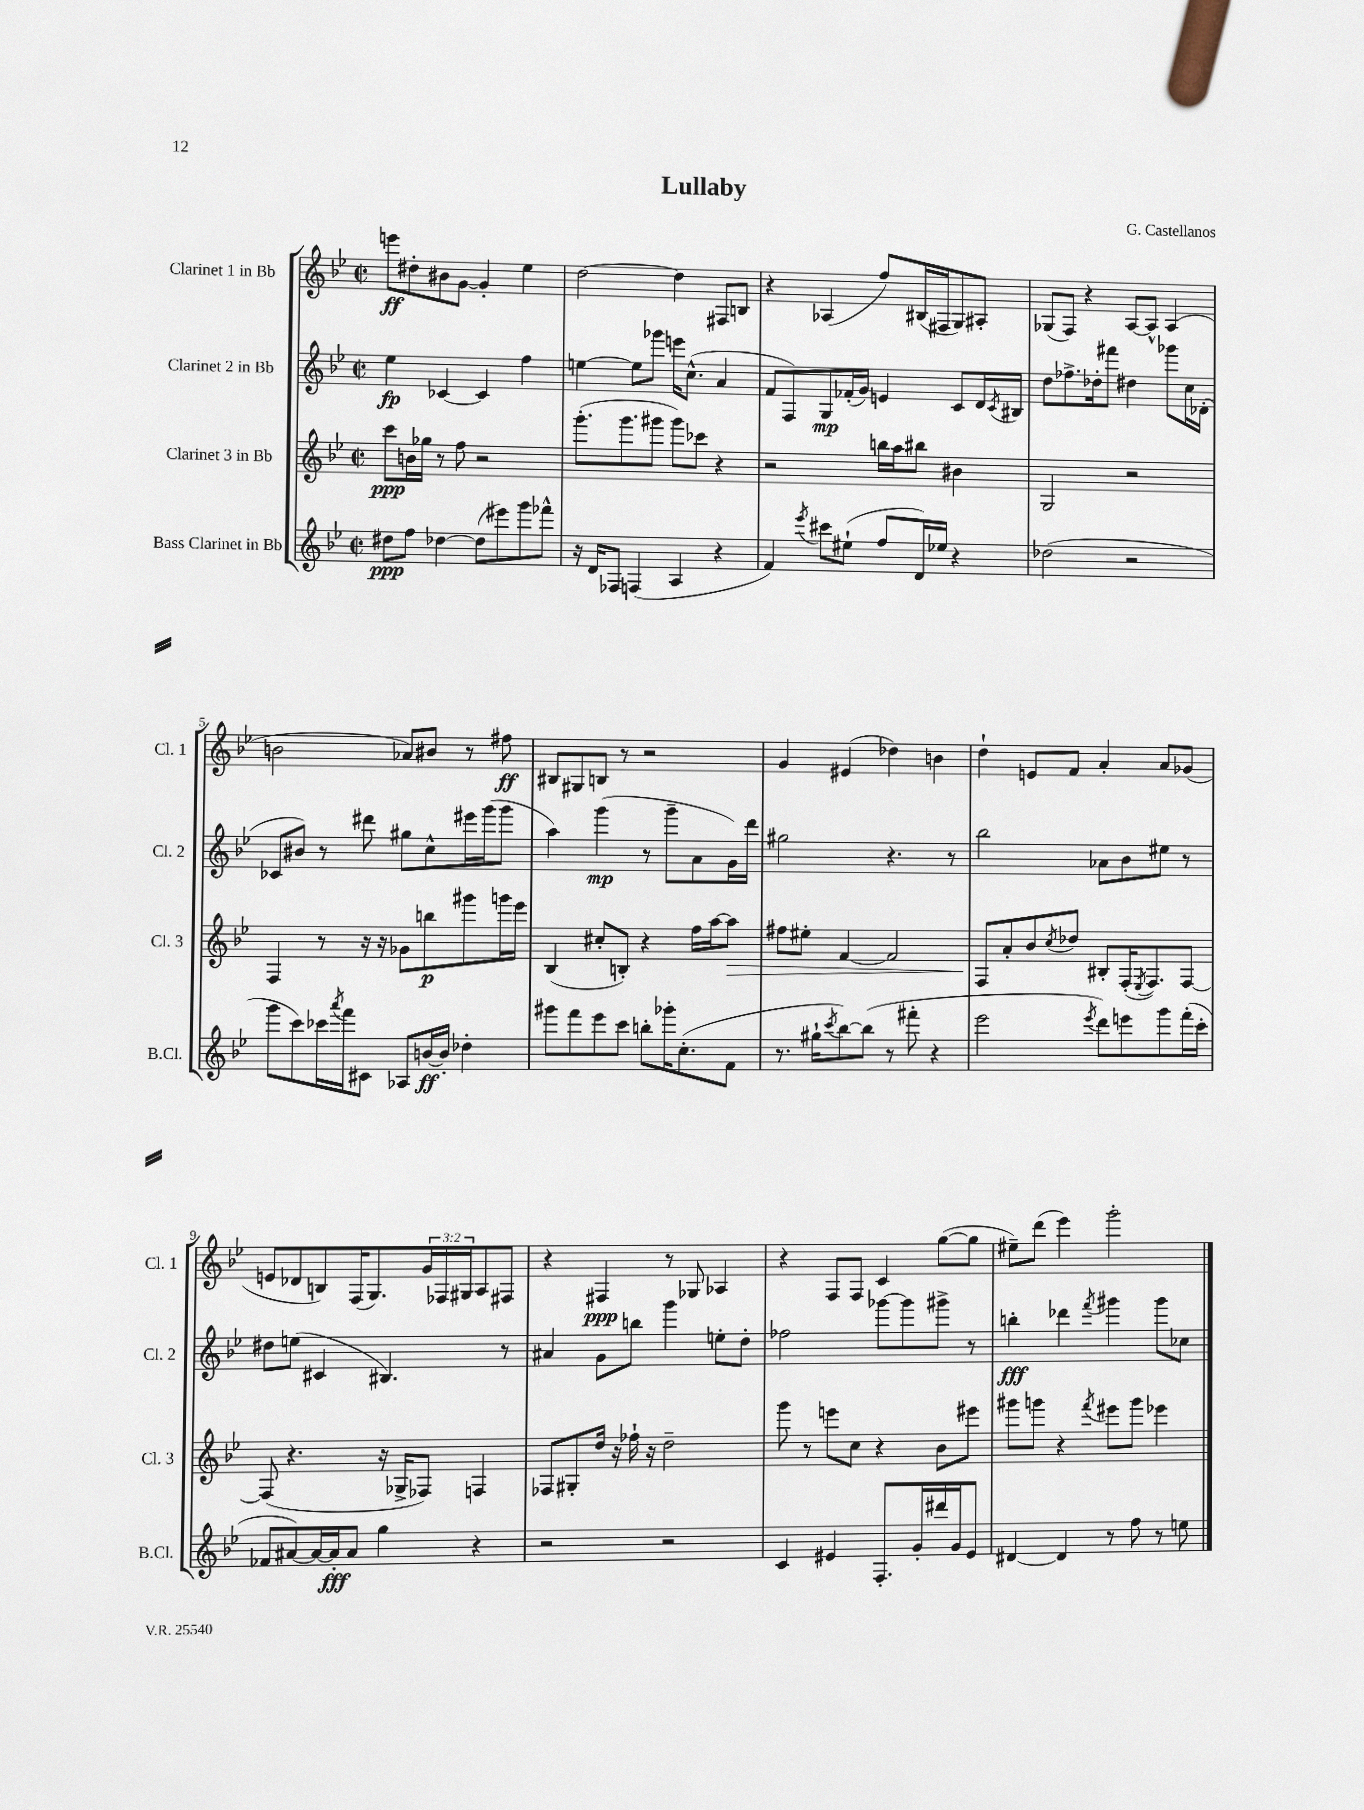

**kern	**dynam	**kern	**dynam	**kern	**dynam	**kern	**dynam
*part4	*part4	*part3	*part3	*part2	*part2	*part1	*part1
*staff4	*staff4	*staff3	*staff3	*staff2	*staff2	*staff1	*staff1
*I"Bass Clarinet in Bb	*	*I"Clarinet 3 in Bb	*	*I"Clarinet 2 in Bb	*	*I"Clarinet 1 in Bb	*
*I'B.Cl.	*	*I'Cl. 3	*	*I'Cl. 2	*	*I'Cl. 1	*
*clefG2	*	*clefG2	*	*clefG2	*	*clefG2	*
*k[b-e-]	*	*k[b-e-]	*	*k[b-e-]	*	*k[b-e-]	*
*M2/2	*	*M2/2	*	*M2/2	*	*M2/2	*
*met(c|)	*	*met(c|)	*	*met(c|)	*	*met(c|)	*
=1	=1	=1	=1	=1	=1	=1	=1
8dd#X\L	ppp	8ccc\L	ppp	4ee-\	fp	8eeen\L	ff
8ff\J	.	16bn\L	.	.	.	8dd#X'\	.
.	.	16gg-X\JJ	.	.	.	.	.
[4dd-X\	.	8r	.	[4c-X/	.	8b#X\	.
.	.	8ff\	.	.	.	[8g\J	.
(8dd-\L]	.	2r	.	4c-/]	.	4g'/]	.
8eee#X\)	.	.	.	.	.	.	.
8ggg\	.	.	.	4ff\	.	4ee-\	.
8fff-X^^\J	.	.	.	.	.	.	.
=2	=2	=2	=2	=2	=2	=2	=2
16r	.	(8.ggg'\L	.	[4een\	.	[2dd\	.
16d/KL	.	.	.	.	.	.	.
8F-X/J	.	.	.	.	.	.	.
.	.	8.ggg\	.	.	.	.	.
(4Fn/	.	.	.	8ee\L]	.	.	.
.	.	8ggg#X\J	.	8ggg-X\J	.	.	.
4A/	.	8ggg#\L)	.	16eeen\KL	.	4dd\]	.
.	.	.	.	(8.cc^^\J	.	.	.
.	.	8ccc-X\J	.	.	.	.	.
4r	.	4r	.	4a/	.	8F#X/L	.
.	.	.	.	.	.	8Bn/J	.
=3	=3	=3	=3	=3	=3	=3	=3
4f/)	.	2r	.	8f/L	.	4r	.
.	.	.	.	8F/)	.	.	.
8qeee-/	.	.	.	.	.	.	.
8ccc#X\L	.	.	.	8G/	mp	(4A-X/	.
(8ee#X`\J	.	.	.	(16f-X'/L	.	.	.
.	.	.	.	16g/JJ)	.	.	.
8ff/L	.	16bbn\LL	.	4en/	.	8ff/L)	.
.	.	16aa\J	.	.	.	.	.
16d/L)	.	8bb#X\J	.	.	.	(16B#X/L	.
16ee-X/JJ	.	.	.	.	.	16F#X/J	.
4r	.	4b#X\	.	8c/L	.	8G/)	.
.	.	.	.	16d/L	.	8A#X'/J	.
.	.	.	.	8qc/	.	.	.
.	.	.	.	16B#X/JJ	.	.	.
=4	=4	=4	=4	=4	=4	=4	=4
(2dd-X\	.	2G/	.	8dd\L	.	(8G-X/L	.
.	.	.	.	8.ff-X^\	.	8F/J)	.
.	.	.	.	.	.	4r	.
.	.	.	.	16dd-X'\k	.	.	.
.	.	.	.	8fff#X\J	.	.	.
2r	.	2r	.	4dd#X\	.	[8A/L	.
.	.	.	.	.	.	8A^^/J]	.
.	.	.	.	8ggg-X\L	.	(4A/	.
.	.	.	.	16cc\L	.	.	.
.	.	.	.	(16d-X'\JJ	.	.	.
!!LO:LB:g=z
=5	=5	=5	=5	=5	=5	=5	=5
8ggg\L	.	4F/	.	8c-X/L	.	2bn\	.
8ccc\)	.	.	.	8b#X/J)	.	.	.
16ccc-X\L	.	8r	.	8r	.	.	.
8qaaa/	.	.	.	.	.	.	.
16fff\J	.	.	.	.	.	.	.
8c#X\J	.	16r	.	8ddd#X\	.	.	.
.	.	16r	.	.	.	.	.
8A-X/L	.	8g-X\L	.	8gg#X\L	.	8a-X/L)	.
[16bn/L	ff	8bbn\	p	8cc^^\	.	8b#X/J	.
16b'/JJ]	.	.	.	.	.	.	.
4dd-X'\	.	8ggg#X\	.	16eee#X\L	.	8r	.
.	.	.	.	(16ggg\J	.	.	.
.	.	16gggn\L	.	8ggg\J	.	8ff#X\	ff
.	.	16eee-\JJ	.	.	.	.	.
=6	=6	=6	=6	=6	=6	=6	=6
8ggg#X\L	.	(4B-/	.	4aa\)	.	8B#X/L	.
8fff\	.	.	.	.	.	8G#X/	.
8eee-\	.	8cc#X'/L	.	(4ggg\	mp	8Bn/J	.
8ccc\J	.	8Bn'/J)	.	.	.	8r	.
8bbn'\L	.	4r	.	8r	.	2r	.
16ggg-X'\K	.	.	.	8ggg~\L	.	.	.
(8.cc'\	.	.	.	.	.	.	.
.	.	16ff\LL	.	8a\	.	.	.
.	.	[16aa\J	.	.	.	.	.
!	!	!	!LO:HP:b	!	!	!	!
8f\J	.	8aa\J]	>	16g\L)	.	.	.
.	.	.	.	16ddd\JJ	.	.	.
=7	=7	=7	=7	=7	=7	=7	=7
8.r	.	8ff#X\L	.	2gg#X\	.	4g/	.
.	.	8ee#X'\J	.	.	.	.	.
16gg#X`\KL	.	.	.	.	.	.	.
8qccc/	.	.	.	.	.	.	.
[8bb-\)	.	[4f/	.	.	.	(4e#X/	.
(8bb-\J]	.	.	.	.	.	.	.
8r	.	2f/]	.	4.r	.	4dd-X\)	.
8fff#X'\	.	.	.	.	.	.	.
4r	.	.	.	.	.	4bn\	.
.	.	.	.	8r	.	.	.
=8	=8	=8	=8	=8	=8	=8	=8
2eee-\	.	8F/L	.	2bb-\	.	4dd`\	.
.	.	8a'/	]	.	.	.	.
.	.	8b-/	.	.	.	8en/L	.
.	.	8qcc/	.	.	.	.	.
.	.	8dd-X/J	.	.	.	8f/J	.
8qeee-/	.	.	.	.	.	.	.
8ddd\L)	.	8B#X'/L	.	8a-X\L	.	4a'/	.
8eeen\	.	(16F'/K	.	8b-\	.	.	.
.	.	8qE-/	.	.	.	.	.
.	.	8.F/)	.	.	.	.	.
8ggg\	.	.	.	8ee#X\J	.	8a/L	.
(16fff'\L	.	[8F/J	.	8r	.	(8g-X/J	.
16ccc'\JJ	.	.	.	.	.	.	.
!!LO:LB:g=z
=9	=9	=9	=9	=9	=9	=9	=9
8f-X/L	.	(8F/]	.	8dd#X\L	.	8en/L	.
[8a#X/)	.	4.r	.	(8een\J	.	8d-X/	.
16a#/L_	.	.	.	4c#X/	.	8Bn/)	.
16a#'/J]	fff	.	.	.	.	.	.
8a#/J	.	.	.	.	.	(16F/K	.
.	.	.	.	.	.	8.G/)	.
4gg\	.	16r	.	4.B#X/)	.	.	.
.	.	16G-X^/KL	.	.	.	.	.
.	.	8F-X/J)	.	.	.	24g/L	.
.	.	.	.	.	.	24F-X/	.
.	.	.	.	.	.	24G#X/J	.
4r	.	4Fn/	.	.	.	8A/	.
.	.	.	.	8r	.	8F#X/J	.
=10	=10	=10	=10	=10	=10	=10	=10
2r	.	8F-X/L	.	4a#X/	.	4r	.
.	.	8G#X'/	.	.	.	.	.
.	.	16dd/Jk	.	8g\L	.	4F#X/	ppp
.	.	16r	.	.	.	.	.
.	.	16ff-X`\	.	8bbn\J	.	.	.
.	.	16r	.	.	.	.	.
2r	.	2dd~\	.	4ggg\	.	8r	.
.	.	.	.	.	.	8G-X/	.
.	.	.	.	8een'\L	.	4A-X/	.
.	.	.	.	8dd'\J	.	.	.
=11	=11	=11	=11	=11	=11	=11	=11
4c/	.	8ggg\	.	2ff-X\	.	4r	.
.	.	8r	.	.	.	.	.
4e#X/	.	8eeen\L	.	.	.	8F/L	.
.	.	8cc\J	.	.	.	8F/J	.
8.F'/L	.	4r	.	[8ggg-X\L	.	4c/	.
.	.	.	.	8ggg-\]	.	.	.
16g'/L	.	.	.	.	.	.	.
16ddd#X/	.	8b-\L	.	8ggg#X^\J	.	([8gg\L	.
16g/J	.	.	.	.	.	.	.
8e#/J	.	8eee#X\J	.	8r	.	8gg\J]	.
=12	=12	=12	=12	=12	=12	=12	=12
[4d#X/	.	8ggg#X\L	.	4bbn'\	fff	8ee#X~\L)	.
.	.	8gggn\J	.	.	.	(8ddd\J	.
4d#/]	.	4r	.	4ddd-X\	.	4eee-\)	.
.	.	8qfff/	.	8qfff/	.	.	.
8r	.	8eee#X\L	.	4ggg#X\	.	2ggg'\	.
8ff\	.	8ggg\J	.	.	.	.	.
8r	.	4eee-X\	.	8ggg#\L	.	.	.
8een\	.	.	.	8cc-X\J	.	.	.
==	==	==	==	==	==	==	==
*-	*-	*-	*-	*-	*-	*-	*-
